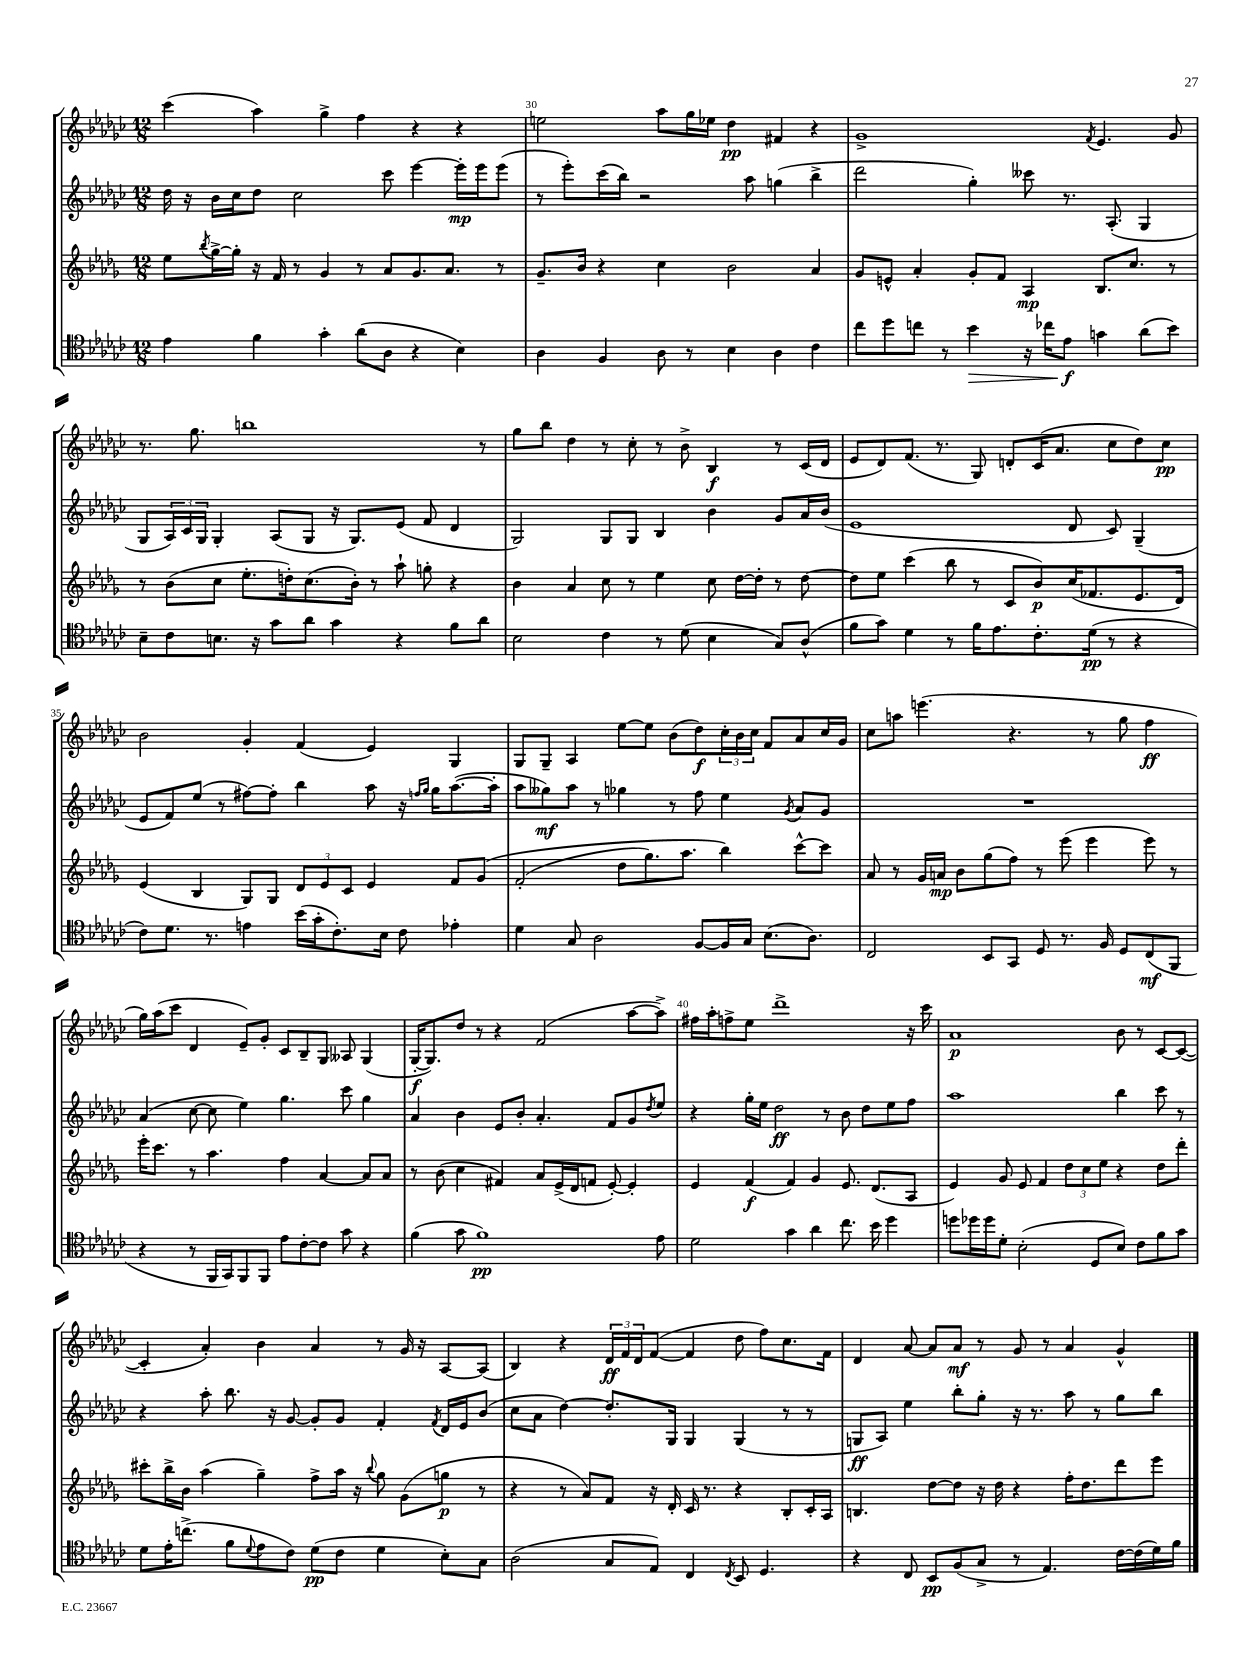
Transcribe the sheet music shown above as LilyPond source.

<<
\new StaffGroup <<
\new Staff = "s0" {
    \clef treble \key ges \major \numericTimeSignature \time 12/8
    ces'''4( aes''4) ges''4-> f''4 r4 r4 |
    e''2 aes''8 ges''16 ees''16 des''4\pp fis'4 r4 |
    ges'1-> \acciaccatura { f'8 } ees'4. ges'8 |
    r8. ges''8. b''1 r8 |
    ges''8 bes''8 des''4 r8 ces''8-. r8 bes'8-> bes4\f r8 ces'16( des'16 |
    ees'8 des'8) f'8.( r8. ges8) d'8-. ces'16( aes'8. ces''8 des''8) ces''8\pp |
    bes'2 ges'4-. f'4( ees'4) ges4 |
    ges8 ges8-- aes4 ees''8~ ees''8 bes'8( des''8\f) \tuplet 3/2 { ces''16-. bes'16 ces''16 } f'8 aes'8 ces''16 ges'16 |
    ces''8 a''8 e'''4.( r4. r8 ges''8 f''4\ff |
    ges''16) aes''16( ces'''8 des'4 ees'8--) ges'8-. ces'8 bes8-- ges8 aeses8 ges4( |
    ges16~-.\f ges8.) des''8 r8 r4 f'2( aes''8~ aes''8->) |
    fis''16 aes''16-. f''8-> ees''8 des'''1-> r16 ces'''16 |
    aes'1\p bes'8 r8 ces'8~ ces'8~( |
    ces'4-. aes'4-.) bes'4 aes'4 r8 ges'16 r16 aes8~ aes8( |
    bes4) r4 \tuplet 3/2 { des'16\ff f'16 des'16 } f'8~( f'4 des''8 f''8) ces''8. f'16 |
    des'4 aes'8~ aes'8 aes'8\mf r8 ges'8 r8 aes'4 ges'4-^ \bar "|." |
}
\new Staff = "s1" {
    \clef treble \key ges \major \numericTimeSignature \time 12/8
    des''16 r16 bes'16 ces''16 des''8 ces''2 ces'''8 ees'''4~ ees'''16-.\mp ees'''16 ees'''8( |
    r8 ees'''8-.) ces'''16( bes''16) r2 aes''8 g''4( bes''4-> |
    des'''2 ges''4-.) ceses'''8 r8. aes8.-.( ges4 |
    ges8 \tuplet 3/2 { aes16) ces'16 ges16 } ges4-. aes8( ges8 r16 ges8.) ees'8( f'8 des'4 |
    ges2) ges8 ges8 bes4 bes'4 ges'8 aes'16 bes'16( |
    ees'1 des'8 ces'8) ges4--( |
    ees'8 f'8) ees''8( r8 fis''8~) fis''8-. bes''4 aes''8 r16 \grace { f''16 ges''16 } ges''16 aes''8.~( aes''16-. |
    aes''8 geses''8\mf) aes''8 r8 ges''4 r8 f''8 ees''4 \acciaccatura { ges'8 } aes'8 ges'8 |
    R1. |
    aes'4( ces''8~ ces''8 ees''4) ges''4. ces'''8 ges''4 |
    aes'4 bes'4 ees'8 bes'8-. aes'4.-. f'8 ges'8 \acciaccatura { des''8 } ees''8 |
    r4 ges''16-. ees''16 des''2\ff r8 bes'8 des''8 ees''8 f''8 |
    aes''1 bes''4 ces'''8 r8 |
    r4 aes''8-. bes''8. r16 ges'8~ ges'8-. ges'8 f'4-. \acciaccatura { f'8 } des'16 ees'16 bes'8( |
    ces''8 aes'8 des''4~) des''8.-. ges16 ges4 ges4( r8 r8 |
    g8\ff aes8) ees''4 bes''8-. ges''8-. r16 r8. aes''8 r8 ges''8 bes''8 \bar "|." |
}
\new Staff = "s2" {
    \clef treble \key des \major \numericTimeSignature \time 12/8
    ees''8 \acciaccatura { bes''8 } ges''16~-> ges''16-. r16 f'16 r8 ges'4 r8 aes'8 ges'8. aes'8. r8 |
    ges'8.-- bes'16 r4 c''4 bes'2 aes'4 |
    ges'8 e'8-^ aes'4-. ges'8-. f'8 aes4\mp bes8. c''8. r8 |
    r8 bes'8( c''8 ees''8.-. d''16-.) c''8.( bes'16-.) r8 aes''8-! g''8-. r4 |
    bes'4 aes'4 c''8 r8 ees''4 c''8 des''16~ des''16-. r8 des''8~ |
    des''8 ees''8 c'''4( bes''8 r8 c'8 bes'8\p) c''16( fes'8. ees'8. des'16) |
    ees'4( bes4 ges8) ges8 \tuplet 3/2 { des'8 ees'8 c'8 } ees'4 f'8 ges'8\( |
    f'2-.( des''8 ges''8.) aes''8. bes''4\) c'''8~-^ c'''8 |
    aes'8 r8 ges'16 a'16\mp bes'8 ges''8( f''8) r8 ees'''8( ees'''4 ees'''8) r8 |
    ees'''16-. c'''8. r8 aes''4. f''4 aes'4~ aes'8 aes'8 |
    r8 bes'8( c''4 fis'4) aes'8 ees'16->( des'16 f'8 ees'8~-.) ees'4-. |
    ees'4 f'4\f( f'4) ges'4 ees'8. des'8.( aes8 |
    ees'4) ges'8 ees'8 f'4 \tuplet 3/2 { des''8 c''8 ees''8 } r4 des''8 des'''8-. |
    cis'''8-. bes''16-> bes'16 aes''4( ges''4--) f''8-> aes''16 r16 \appoggiatura { bes''8 } ges''8 ges'8( g''8\p r8 |
    r4 r8 aes'8) f'8 r16 des'16-. c'16 r8. r4 bes8-. c'16-. aes16 |
    b4. des''8~ des''8 r16 des''16 r4 f''16-. des''8. des'''8 ees'''8 \bar "|." |
}
\new Staff = "s3" {
    \clef tenor \key ges \major \numericTimeSignature \time 12/8
    ees'4 f'4 ges'4-. aes'8( aes8 r4 bes4) |
    aes4 f4 aes8 r8 bes4 aes4 ces'4 |
    ces''8 des''8 c''8 r8 bes'4\> r16 ces''16 ees'8\f\! g'4 aes'8( bes'8) |
    bes8-- ces'8 b8. r16 ges'8 aes'8 ges'4 r4 f'8 aes'8 |
    bes2 ces'4 r8 des'8( bes4 ges8) aes8-^( |
    f'8 ges'8) des'4 r8 f'16 ees'8. ces'8.-. des'16\pp( r8 r4 |
    ces'8) des'8. r8. e'4 bes'16( ges'16-. ces'8.-.) bes16 ces'8 ees'4-. |
    des'4 ges8 aes2 f8~ f16 ges16 bes8.( aes8.) |
    ces2 bes,8 ges,8 des8 r8. f16 des8 ces8\mf( f,8 |
    r4 r8 f,16 ges,16) f,8 f,8 ees'8 ces'8~-. ces'8 ges'8 r4 |
    f'4( ges'8 f'1\pp) ees'8 |
    des'2 ges'4 aes'4 ces''8. bes'16 des''4 |
    d''8 des''16 des''16 des'8-. bes2-.( des8 bes8) ces'8 f'8 ges'8 |
    des'8 ees'16-. c''8.->( f'8 \appoggiatura { des'8 } ees'8 ces'8) des'8\pp( ces'8 des'4 bes8-.) ges8 |
    aes2( ges8 ees8) ces4 \acciaccatura { ces8 } bes,8 des4. |
    r4 ces8 bes,8\pp f8( ges8-> r8 ees4.) ces'16~ ces'16( des'16) f'16 \bar "|." |
}
>>
>>
\layout { \context { \Score currentBarNumber = #29 \override BarNumber.break-visibility = ##(#f #t #t) barNumberVisibility = #(every-nth-bar-number-visible 5) } }
